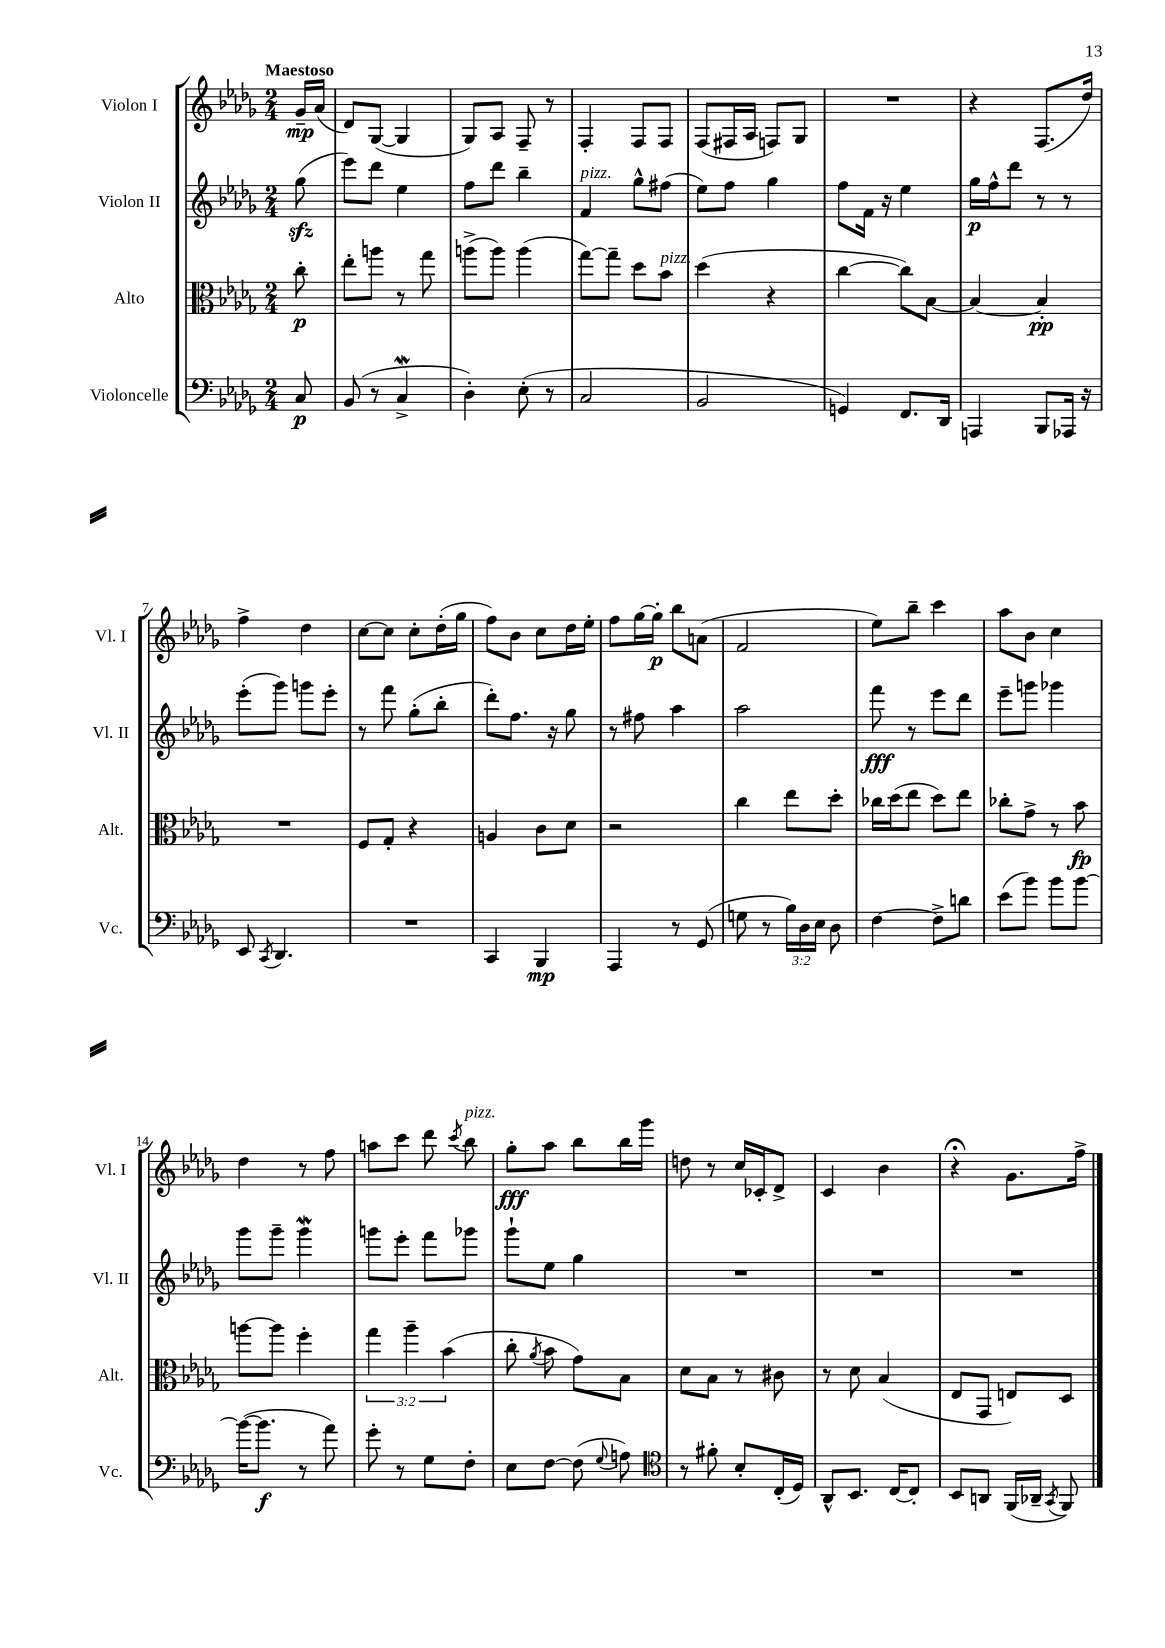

**kern	**kern	**kern	**kern
*staff4	*staff3	*staff2	*staff1
*clefF4	*clefC3	*clefG2	*clefG2
*k[b-e-a-d-g-]	*k[b-e-a-d-g-]	*k[b-e-a-d-g-]	*k[b-e-a-d-g-]
*M2/4	*M2/4	*M2/4	*M2/4
8C	8cc'	(8gg-	16g-~
.	.	.	(16a-
=	=	=	=
(8BB-	8ee-'	8eee-)	8d-)
8r	8aa	8ddd-	([8G-
4C^	8r	4ee-	4G-]
.	8gg-	.	.
=	=	=	=
4D-')	(8aa^	8ff	8G-)
.	8aa)	8ddd-	8A-
(8E-'	(4aa	4bb-~	8F~
8r	.	.	8r
=	=	=	=
2C	[8gg-)	4f	4F'
.	8gg-~]	.	.
.	8dd-	8gg-^^	8F
.	8b-	(8ff#	8F
=	=	=	=
2BB-	(4dd-	8ee-)	(8F
.	.	8ff	16F#
.	.	.	16A-
.	4r	4gg-	8F)
.	.	.	8G-
=	=	=	=
4GG)	[4cc	8ff	2r
.	.	16f	.
.	.	16r	.
8.FF	8cc])	4ee-	.
.	[8B-	.	.
16DD-	.	.	.
=	=	=	=
4AAA	4B-_	16gg-	4r
.	.	16ff^^	.
.	.	8ddd-	.
8BBB-	4B-']	8r	(8.F
16AAA-	.	8r	.
16r	.	.	16dd-)
=	=	=	=
8EE-	2r	(8eee-'	4ff^
8qCC	.	.	.
4.DD-	.	8ggg-)	.
.	.	8ggg	4dd-
.	.	8eee-'	.
=	=	=	=
2r	8F	8r	[8cc
.	8G-'	8fff	8cc]
.	4r	(8gg-'	8cc'
.	.	8bb-'	(16dd-'
.	.	.	16gg-
=	=	=	=
4CC	4A	8ddd-')	8ff)
.	.	8.ff	8b-
4BBB-	8c	.	8cc
.	.	16r	.
.	8d-	8gg-	16dd-
.	.	.	16ee-'
=	=	=	=
4AAA-	2r	8r	8ff
.	.	8ff#	[16gg-
.	.	.	16gg-']
8r	.	4aa-	8bb-
(8GG-	.	.	(8a
=	=	=	=
8G	4cc	2aa-	2f
8r	.	.	.
24B-)	8ee-	.	.
24D-	.	.	.
24E-	.	.	.
8D-	8dd-'	.	.
=	=	=	=
[4F	16cc-	8fff	8ee-)
.	(16dd-	.	.
.	8ee-	8r	8bb-~
8F^]	8dd-)	8eee-	4ccc
8d	8ee-	8ddd-	.
=	=	=	=
(8e-	8cc-'	8eee-~	8aa-
8b-)	8g-^	8ggg	8b-
8b-	8r	4ggg-	4cc
[8b-	8b-	.	.
=	=	=	=
(16b-_	[8aa	8ggg-	4dd-
8.b-]	.	.	.
.	8aa]	8ggg-~	.
8r	4ff'	4ggg-	8r
8a-)	.	.	8ff
=	=	=	=
8g-'	6gg-	8ggg	8aa
8r	.	8eee-'	8ccc
.	6aa-~	.	.
8G-	.	8fff	8ddd-
.	(6b-	.	.
.	.	.	8qccc
8F'	.	8ggg-	8bb-
=	=	=	=
8E-	8cc'	8ggg-`	8gg-'
.	8qa-	.	.
[8F	8b-	8ee-	8aa-
(8F]	8g-)	4gg-	8bb-
8qqG-	.	.	.
8A)	8B-	.	16bb-
.	.	.	16ggg-
=	=	=	=
*clefC4	*	*	*
8r	8d-	2r	8dd
8f#'	8B-	.	8r
8B-'	8r	.	16cc
.	.	.	16c-'
(16C'	8c#	.	8d-^
16D-)	.	.	.
=	=	=	=
8AA-^^	8r	2r	4c
8.BB-	8d-	.	.
.	(4B-	.	4b-
[16C	.	.	.
8C']	.	.	.
=	=	=	=
8BB-	8E-	2r	4r;
8AA	8GG-	.	.
(16FF	8E)	.	8.g-
16AA-~	.	.	.
8qGG-	.	.	.
8FF)	8D-	.	.
.	.	.	16ff^
==	==	==	==
*-	*-	*-	*-
